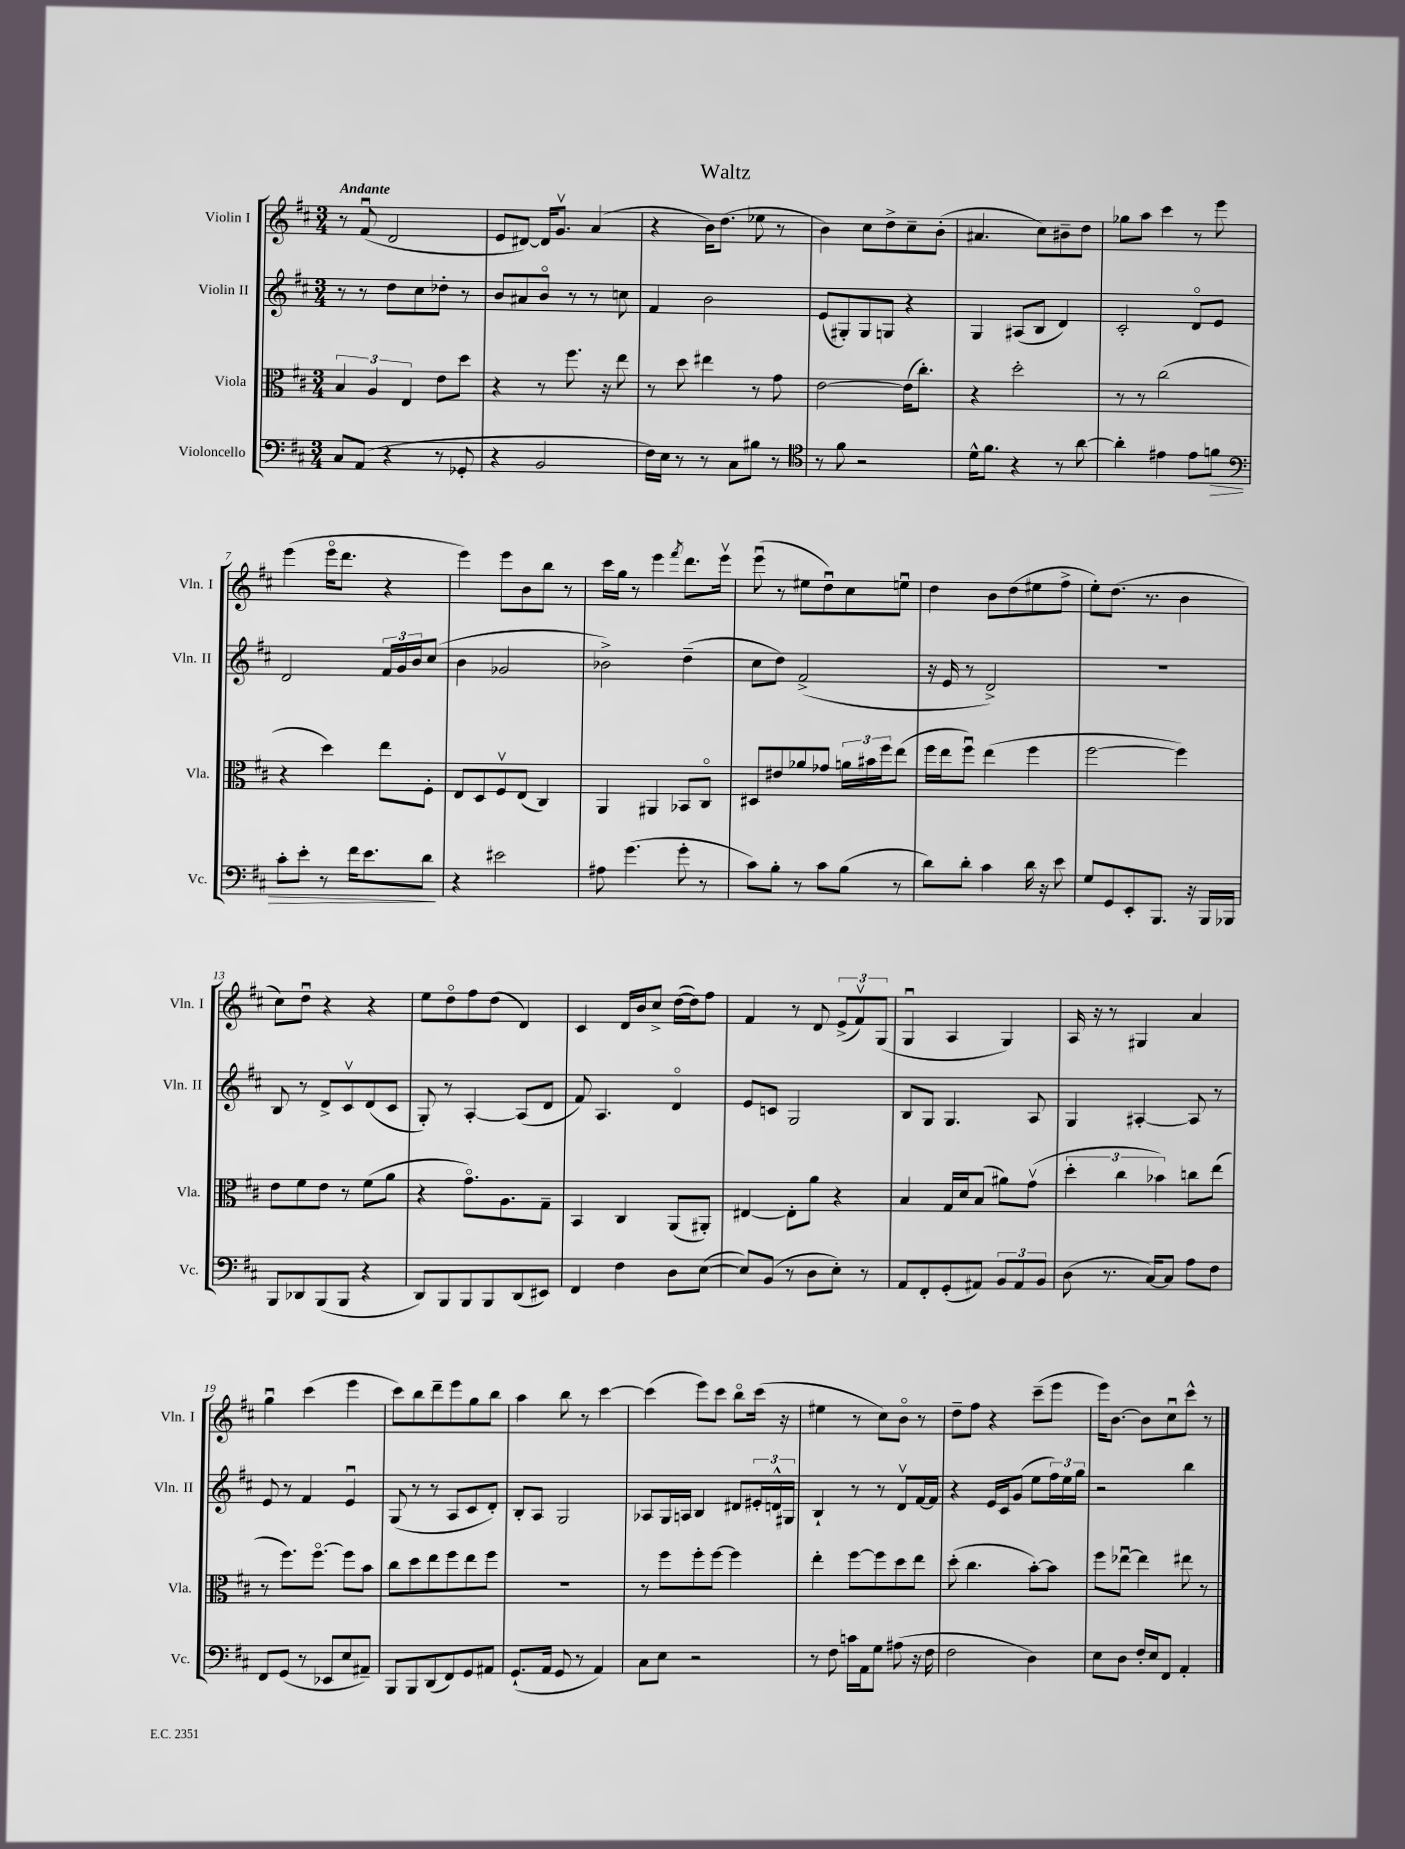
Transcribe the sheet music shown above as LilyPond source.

\header { title = "Waltz" }
<<
\new StaffGroup <<
\new Staff = "s0" \with { instrumentName = "Violin I" shortInstrumentName = "Vln. I" } {
    \clef treble \key d \major \numericTimeSignature \time 3/4 \tempo "Andante"
    r8 fis'8\downbow( d'2 |
    e'8 dis'8~) dis'16 g'8.\upbow a'4( |
    r4 b'16) d''8.( ees''8 r8 |
    b'4) cis''8 d''8-> cis''8-- b'8-.( |
    ais'4. cis''8) bis'8-- d''8 |
    ges''8 a''8 cis'''4 r8 e'''8 |
    e'''4( e'''16\flageolet d'''8. r4 |
    e'''4) e'''8 b'8 b''8 r8 |
    cis'''16 g''16 r8 e'''4 \acciaccatura { fis'''8 } d'''8. e'''16\upbow |
    e'''8\downbow( r8 eis''8 d''8\downbow) cis''8 e''8\downbow |
    d''4 b'8 d''8( eis''8 fis''8-> |
    e''8-.) d''8.( r8. b'4 |
    cis''8) d''8\downbow r4 r4 |
    e''8 d''8\flageolet fis''8 d''8( d'4) |
    cis'4 d'16 b'16 cis''8-> d''16~( d''16) fis''8 |
    fis'4 r8 d'8 \tuplet 3/2 { e'8->( fis'8\upbow) g8( } |
    g4\downbow a4 g4) |
    a16 r16 r8 gis4 a'4 |
    g''4\downbow cis'''4( e'''4 |
    cis'''8) b''8 d'''8-- e'''8 g''8 b''8 |
    a''4 b''8 r8 cis'''4~ |
    cis'''4( e'''8) cis'''8 b''8\flageolet cis'''16( r16 |
    eis''4 r8 cis''8) b'8\flageolet r8 |
    d''8-- fis''8 r4 cis'''8--( e'''8 |
    e'''16) b'8.~ b'8 cis''8\downbow cis'''8-^ r8 \bar "|." |
}
\new Staff = "s1" \with { instrumentName = "Violin II" shortInstrumentName = "Vln. II" } {
    \clef treble \key d \major \numericTimeSignature \time 3/4
    r8 r8 d''8 cis''8 des''8-. r8 |
    b'8 ais'8 b'8\flageolet r8 r8 c''8 |
    fis'4 b'2 |
    e'8( gis8-.) gis8 g8 r4 |
    g4 ais8( b8 d'4) |
    cis'2-. d'8\flageolet e'8 |
    d'2 \tuplet 3/2 { fis'16 g'16 b'16 } cis''8( |
    b'4 ges'2 |
    bes'2->) d''4--( |
    cis''8 d''8) fis'2->( |
    r16 e'16 r8 d'2->) |
    R2. |
    b8 r8 d'8-> cis'8\upbow d'8( cis'8 |
    g8-.) r8 a4~-. a8( d'8 |
    fis'8) a4. d'4\flageolet |
    e'8 c'8 g2 |
    b8 g8 g4. a8 |
    g4 ais4~-. ais8 r8 |
    e'8 r8 fis'4 e'4\downbow |
    g8( r8 r8 a8 cis'8 d'8-.) |
    b8-. a8 g2 |
    aes8 g16 a16 b4 dis'8 \tuplet 3/2 { eis'16-. d'16-^ gis16 } |
    b4-! r8 r8 d'8\upbow fis'16~ fis'16 |
    r4 e'16 cis'16 g'8( e''8 \tuplet 3/2 { fis''16) e''16 g''16 } |
    r2 b''4 \bar "|." |
}
\new Staff = "s2" \with { instrumentName = "Viola" shortInstrumentName = "Vla." } {
    \clef alto \key d \major \numericTimeSignature \time 3/4
    \tuplet 3/2 { b4 a4 e4 } e'8 d''8 |
    r4 r8 fis''8. r16 e''8 |
    r8 d''8 eis''4 r8 g'8 |
    e'2~ e'16( cis''8.-.) |
    r4 d''2-. |
    r8 r8 cis''2( |
    r4 d''4) e''8 fis8-. |
    e8 d8 fis8\upbow e8( cis4) |
    a,4 ais,4 bes,8 cis8\flageolet |
    dis8 eis'8 aes'8 ges'8 \tuplet 3/2 { a'16 bis'16 fis''16 } e''8( |
    fis''16 e''16 fis''8\downbow) e''4( fis''4 |
    fis''2~ fis''4) |
    e'8 fis'8 e'8 r8 fis'8( a'8 |
    r4 g'8.\flageolet) a8. g8-- |
    b,4 cis4 a,8( ais,8-.) |
    eis4~ eis8-. a'8 r4 |
    b4 g16 d'16 b8( ais'8) g'8\upbow( |
    \tuplet 3/2 { d''4-. cis''4 bes'4) } c''8 e''8( |
    r8 fis''8.) fis''8.~\flageolet fis''8 b'8 |
    cis''8 d''8 e''8 fis''8 e''8 fis''8 |
    R2. |
    r8 fis''8 fis''8-. fis''8~ fis''4 |
    e''4-. fis''8~ fis''8 d''8 e''8 |
    d''8-.( cis''4. b'8~-.) b'8 |
    fis''8 ees''8~\downbow ees''4 eis''8 r8 \bar "|." |
}
\new Staff = "s3" \with { instrumentName = "Violoncello" shortInstrumentName = "Vc." } {
    \clef bass \key d \major \numericTimeSignature \time 3/4
    cis8 a,8( r4 r8 ges,8-. |
    r4 b,2 |
    fis16) e16 r8 r8 cis8 bis8 r8 |
    \clef tenor r8 fis'8 r2 |
    d'16-^ fis'8. r4 r8 a'8~ |
    a'4-. eis'4 eis'8 f'8\> |
    \clef bass cis'8-. e'8-. r8 fis'16 e'8. d'8\! |
    r4 eis'2 |
    ais8 g'4.( g'8-. r8 |
    cis'8) b8-. r8 cis'8 b8( r8 |
    d'8) d'8-. cis'4 d'16 r16 e'8 |
    g8 g,8 e,8-. b,,8. r16 b,,16 bes,,16 |
    b,,8 des,8 b,,8( b,,8 r4 |
    d,8) b,,8 b,,8 b,,8 d,8( eis,8) |
    fis,4 fis4 d8 e8~( |
    e8) b,8( r8 d8 e8-.) r8 |
    a,8 fis,8-. g,8-.( ais,8) \tuplet 3/2 { b,8 ais,8 b,8 } |
    d8( r8. cis16~) cis8 a8 fis8 |
    fis,8 g,8( r8 ees,8 e8 ais,8--) |
    b,,8 b,,8 d,8( fis,8) g,8 ais,8 |
    g,8.-!( a,16 g,8 r8 a,4) |
    cis8 e8 r2 |
    r8 fis8 c'16 a,16 g8 ais8( r16 fis16 |
    fis2 d4) |
    e8 d8 fis16-. e16 fis,8 a,4-. \bar "|." |
}
>>
>>
